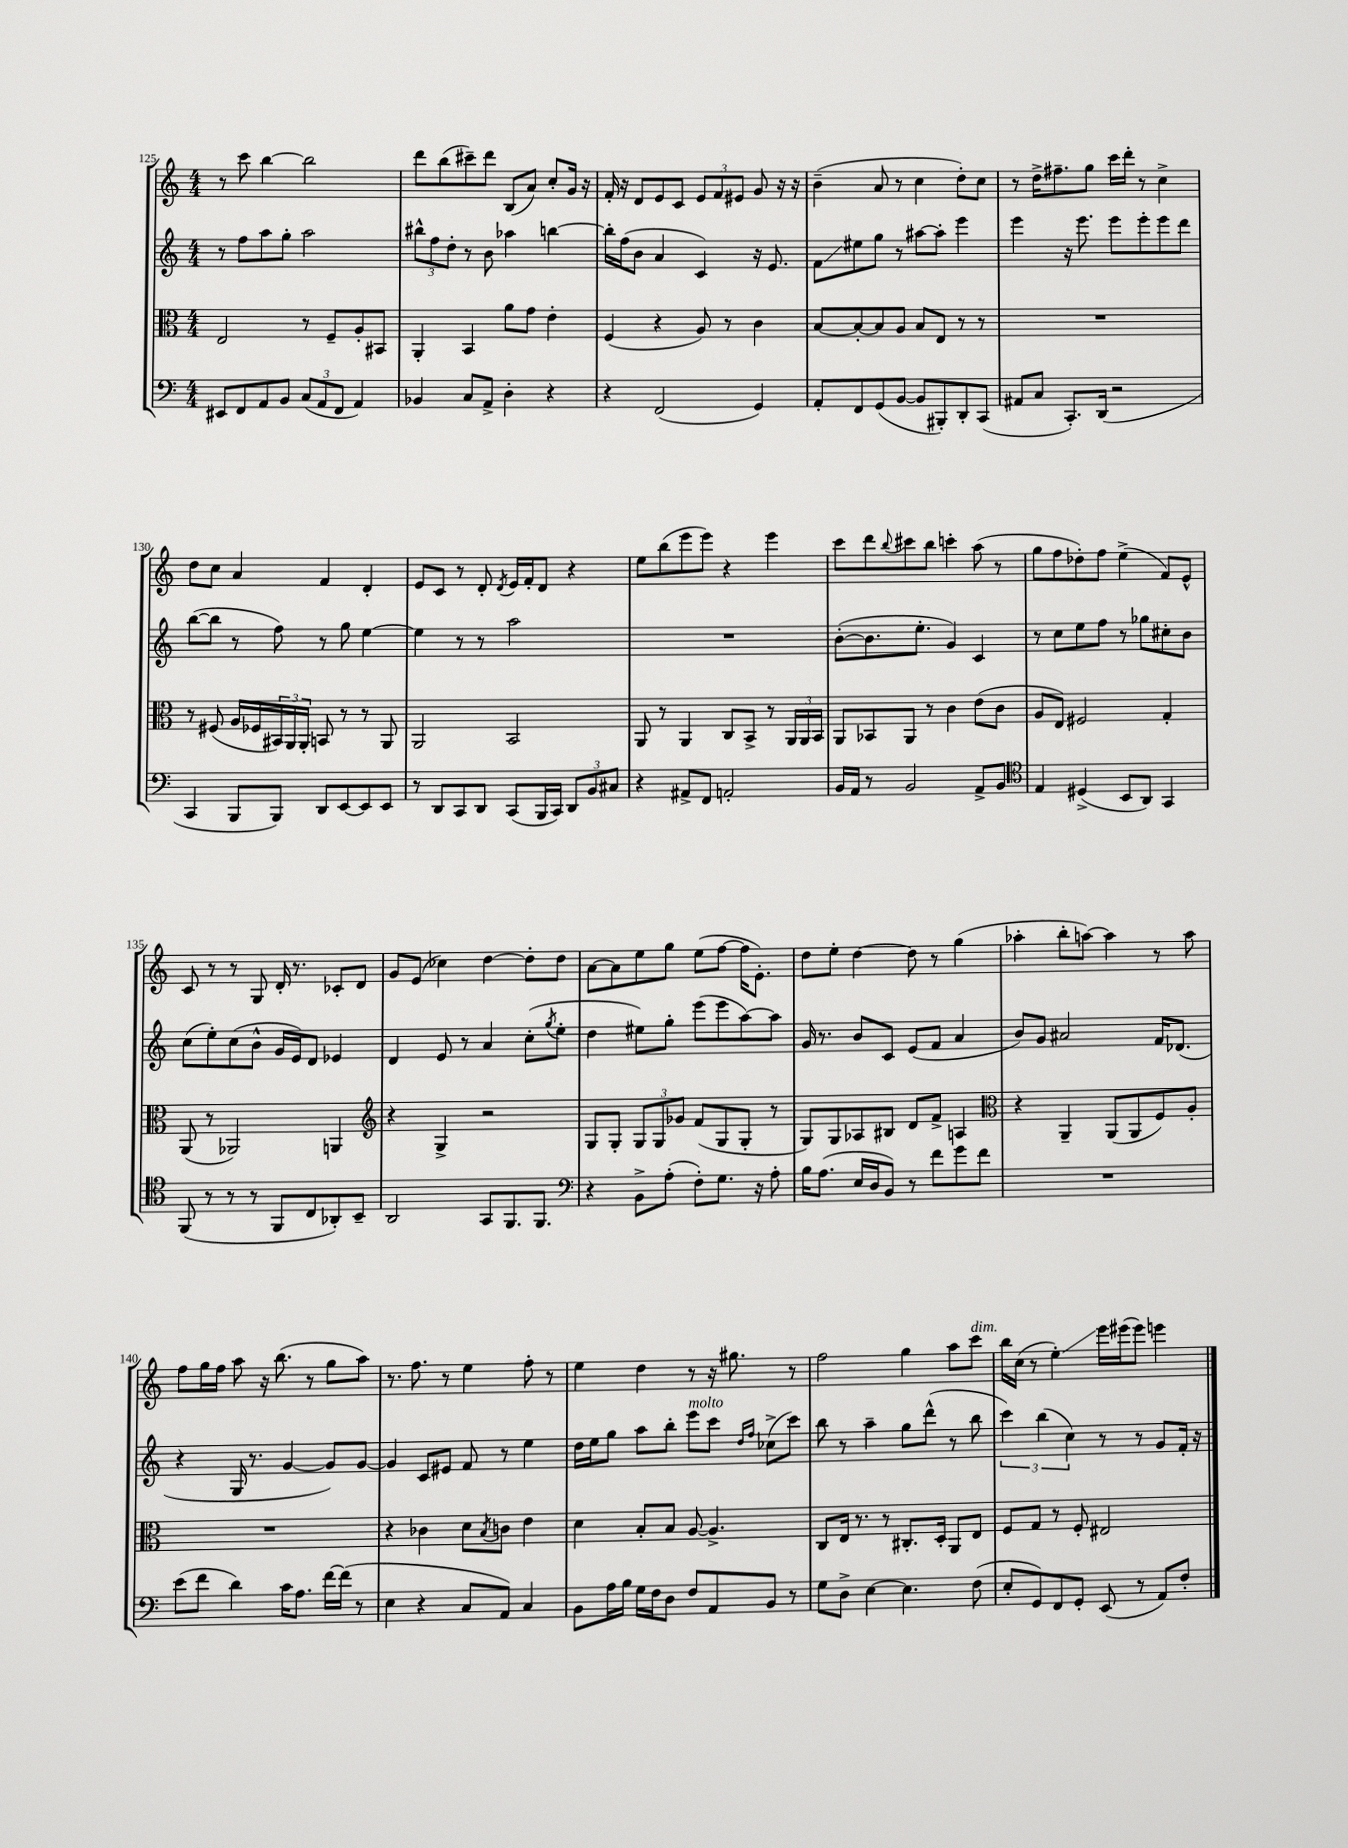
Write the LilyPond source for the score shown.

<<
\new StaffGroup <<
\new Staff = "s0" {
    \clef treble \key c \major \numericTimeSignature \time 4/4
    r8 c'''8 b''4~ b''2 |
    d'''8 b''8( cis'''8--) d'''8 b8( a'8) c''8-. g'16 r16 |
    f'16-. r16 d'8 e'8 c'8 \tuplet 3/2 { e'8 f'8 eis'8 } g'8 r16 r16 |
    b'4--( a'8 r8 c''4 d''8-.) c''8 |
    r8 d''16-> fis''8.-- g''8 c'''16 d'''16-. r8 c''4-> |
    d''8 c''8 a'4 f'4 d'4-. |
    e'8 c'8 r8 d'8-. \acciaccatura { d'8 } e'16 f'16-. d'8 r4 |
    e''8 b''8( e'''8 e'''8) r4 e'''4 |
    c'''8 d'''8 \appoggiatura { b''8 } cis'''8 b''8 c'''4-. a''8( r8 |
    g''8 f''8 des''8-.) f''8 e''4->( f'8) e'8-^ |
    c'8 r8 r8 g8 d'16-. r8. ces'8-. d'8 |
    g'8 e'8( ces''4) d''4~ d''8-. d''8 |
    a'8~ a'8 e''8 g''8 e''8( f''8~ f''16 e'8.-.) |
    d''8 e''8-. d''4~ d''8 r8 g''4( |
    aes''4-. b''8-. a''8~) a''4 r8 a''8 |
    f''8 g''16 f''16 a''8 r16 b''8.( r8 g''8 a''8) |
    r8. f''8. r8 e''4 f''8-. r8 |
    e''4 d''4 r8 r16 gis''8. r8 |
    f''2 g''4 a''8 c'''8^\markup { \italic "dim." } |
    b''16 c''16( r8 e''4-.\glissando) e'''16 eis'''16( eis'''8) e'''4 \bar "|." |
}
\new Staff = "s1" {
    \clef treble \key c \major \numericTimeSignature \time 4/4
    r8 f''8 a''8 g''8-. a''2 |
    \tuplet 3/2 { bis''8-^ f''8 d''8-. } r8 b'8 aes''4 b''4~ |
    b''16-. f''16( b'8 a'4 c'4) r16 e'8. |
    f'8\glissando eis''8 g''8 r8 ais''8~ ais''8-. e'''4 |
    e'''4 r16 e'''8. e'''8 e'''8-. e'''8 d'''8 |
    b''8~( b''8 r8 f''8) r8 g''8 e''4~ |
    e''4 r8 r8 a''2 |
    R1 |
    b'8~-.( b'8. e''8.-. g'4) c'4 |
    r8 c''8 e''8 f''8 r8 ges''8 cis''8-. b'8 |
    c''8( e''8-.) c''8( b'8-^ g'16 e'16) d'8 ees'4 |
    d'4 e'8 r8 a'4 c''8-.( \acciaccatura { g''8 } e''8-. |
    d''4 eis''8) g''8-. e'''8( e'''8 a''8~) a''8 |
    g'16 r8. b'8 c'8 e'8( f'8 a'4 |
    b'8) g'8 ais'2 f'16 des'8.( |
    r4 g16 r8. g'4~ g'8) g'8~ |
    g'4 c'8 eis'8 f'8 r8 e''4 |
    d''16 e''16 g''8 a''8 b''8-. e'''8^\markup { \italic "molto" } c'''8 \grace { d''16 f''16 } ces''8->( c'''8) |
    b''8 r8 a''4-- g''8 d'''8-^( r8 b''8 |
    \tuplet 3/2 { c'''4) b''4( c''4) } r8 r8 g'8 f'16-. r16 \bar "|." |
}
\new Staff = "s2" {
    \clef alto \key c \major \numericTimeSignature \time 4/4
    e2 r8 f8-- a8-. bis,8 |
    a,4-. b,4 a'8 g'8 e'4-. |
    f4( r4 a8) r8 c'4 |
    b8~ b8~-. b8 a8 b8 e8 r8 r8 |
    R1 |
    r8 fis8( a16 fes16 \tuplet 3/2 { bis,16) a,16 a,16-. } b,8 r8 r8 a,8 |
    a,2 b,2 |
    a,8 r8 a,4 c8 b,8-> r8 \tuplet 3/2 { a,16 a,16 b,16 } |
    a,8 bes,8 a,8 r8 c'4 e'8( c'8 |
    a8 e8) fis2 g4-. |
    a,8( r8 aes,2) a,4 |
    \clef treble r4 g4-> r2 |
    g8 g8-. \tuplet 3/2 { g8 g8 ges'8 } f'8( g8 g8-. r8 |
    g8) g8 aes8 bis8 d'8 f'8-> a4 |
    \clef alto r4 a,4-- a,8( a,8 f8) a8-. |
    R1 |
    r4 ces'4 d'8 \acciaccatura { b8 } c'8 e'4 |
    d'4 b8-. b8 a8~ a4.-> |
    c8 e16 r8. r8 cis8.-. d16-. a,8 e8 |
    f8 g8 r8 f8-. eis2 \bar "|." |
}
\new Staff = "s3" {
    \clef bass \key c \major \numericTimeSignature \time 4/4
    eis,8 f,8 a,8 b,8 \tuplet 3/2 { c8( a,8 f,8 } a,4) |
    bes,4 c8 a,8-> d4-. r4 |
    r4 f,2( g,4) |
    a,8-. f,8 g,8( b,8~ b,8 bis,,8-.) d,8-. c,8( |
    ais,8 c8 c,8.-.) d,16( r2 |
    c,4 b,,8 b,,8) d,8 e,8~ e,8 e,8 |
    r8 d,8 c,8 d,8 c,8( b,,16 c,16) \tuplet 3/2 { d,8 b,8 cis8 } |
    r4 ais,8-> f,8 a,2-. |
    b,16 a,16 r8 b,2 a,8-> b,8 |
    \clef tenor e4 dis4->( b,8 a,8) g,4 |
    f,8( r8 r8 r8 f,8 c8 aes,8-.) b,8-- |
    a,2 g,8 f,8. f,8. |
    \clef bass r4 b,8-> a8-.( f8-.) g8. r16 a8-. |
    b16 a8.( e16 d16 b,8) r8 f'8 g'8 f'8 |
    R1 |
    e'8( f'8 d'4) c'16 a8. f'16~ f'16( r8 |
    e4 r4 c8 a,8) c4 |
    b,8 a16 b16 g16 f16 d8 f8 a,8 b,8 r8 |
    g8 d8-> e4~ e4. f8( |
    e8-. g,8) f,8 g,8-. e,8( r8 a,8) f8-. \bar "|." |
}
>>
>>
\layout { \context { \Score currentBarNumber = #125 } }
